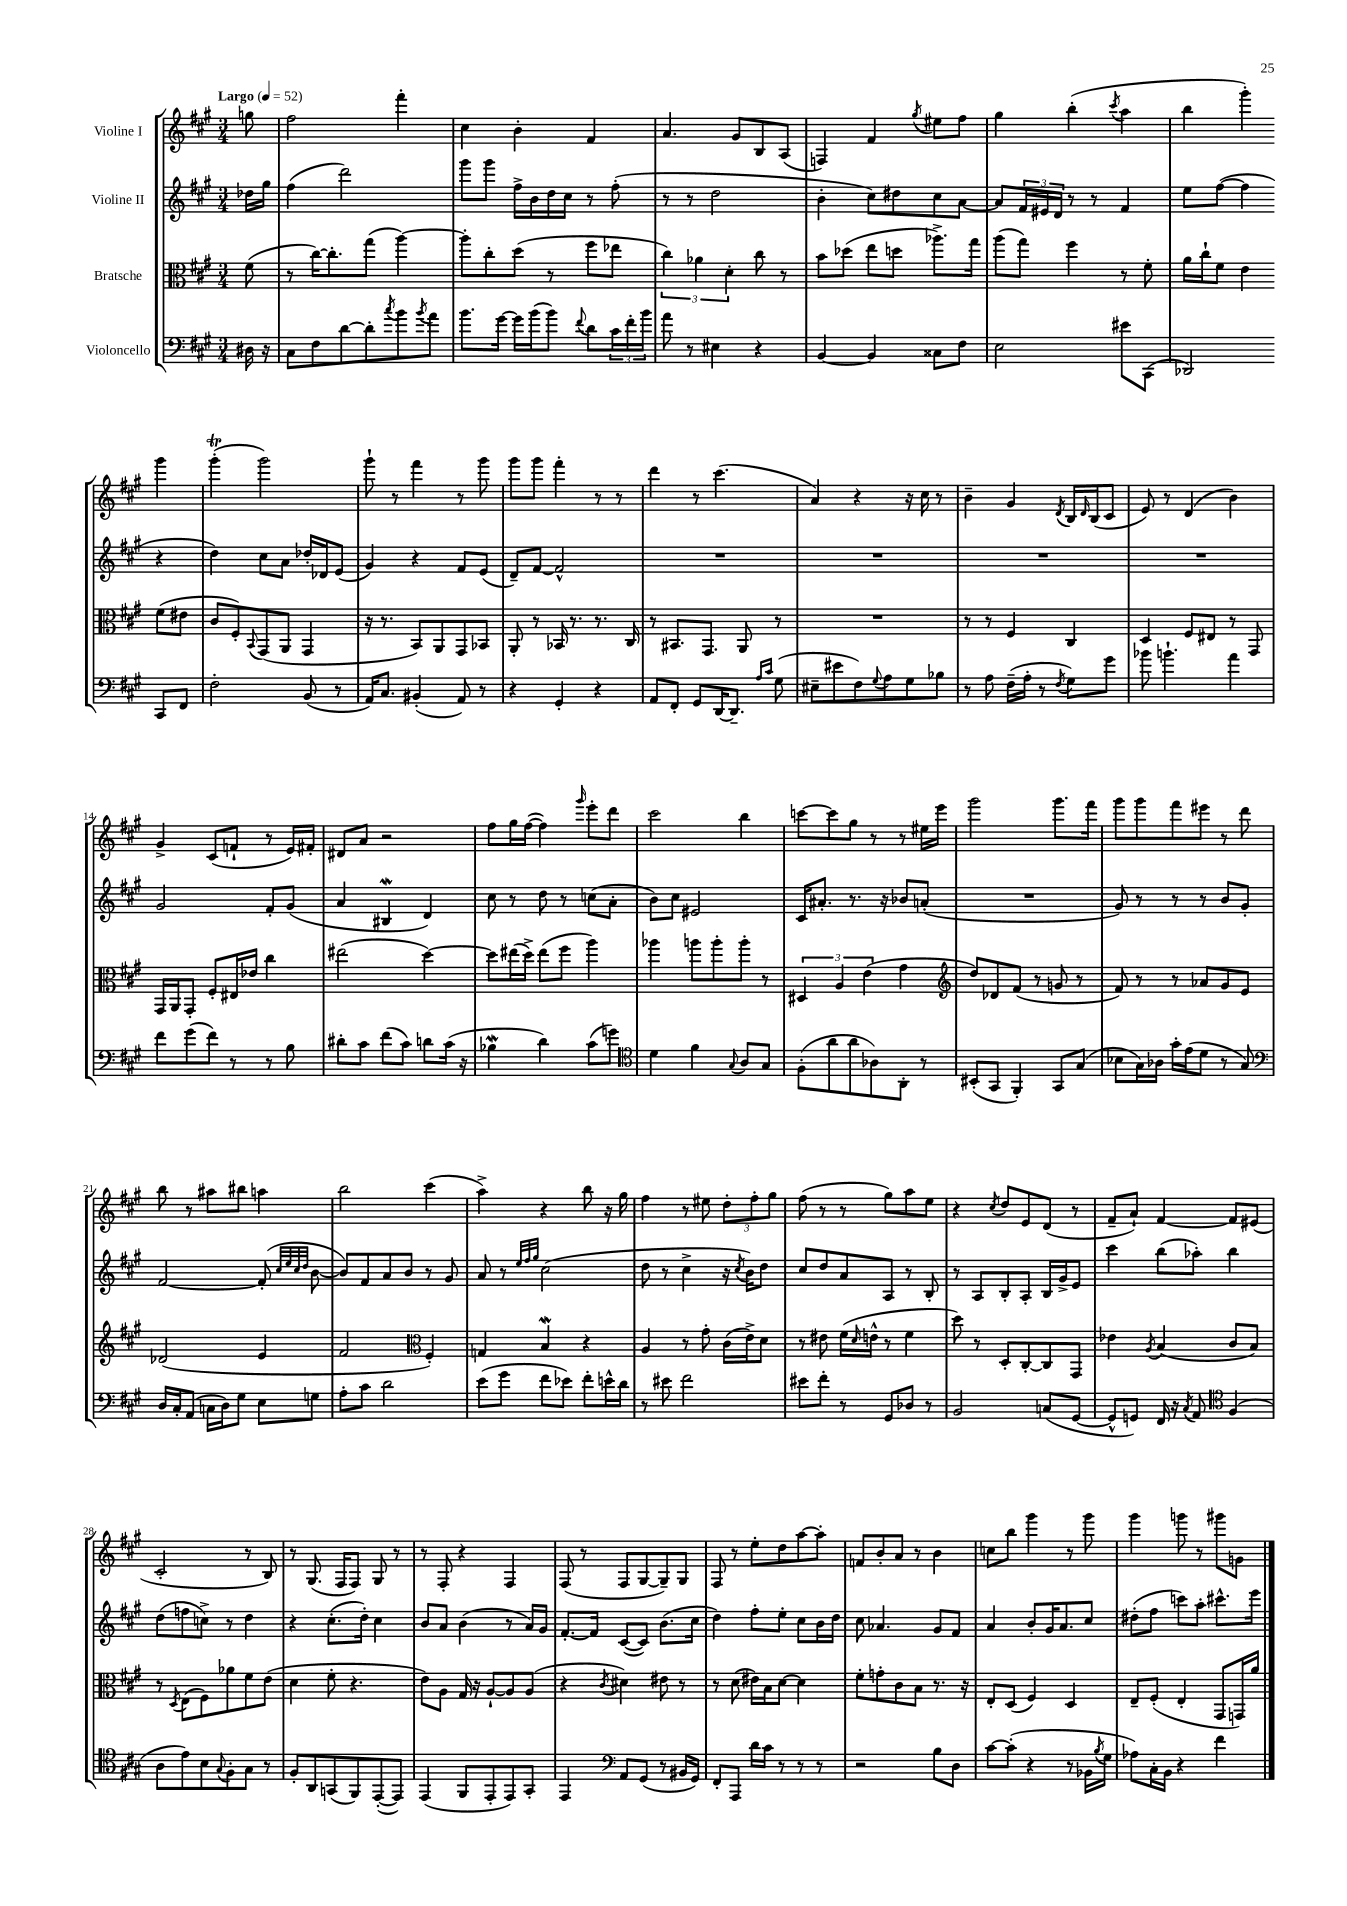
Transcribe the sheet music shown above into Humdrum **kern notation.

**kern	**kern	**kern	**kern
*staff4	*staff3	*staff2	*staff1
*clefF4	*clefC3	*clefG2	*clefG2
*k[f#c#g#]	*k[f#c#g#]	*k[f#c#g#]	*k[f#c#g#]
*M3/4	*M3/4	*M3/4	*M3/4
*MM52	*MM52	*MM52	*MM52
16D#	(8f#	16dd-	8gg
16r	.	16gg#	.
=	=	=	=
8C#	8r	(4ff#	2ff#
8F#	[16cc#)	.	.
.	8.cc#']	.	.
[8d	.	2ddd)	.
8d']	(8gg#	.	.
8qcc#	.	.	.
8b	[4aa)	.	4fff#'
8qb	.	.	.
8a	.	.	.
=	=	=	=
8.b	8aa']	8ggg#	4cc#
.	8cc#'	8ggg#	.
[16g#	.	.	.
16g#]	(8dd	16ff#^	4b'
(16b	.	16b	.
8b)	8r	16dd	.
.	.	16cc#	.
8qqf#	.	.	.
8d	8ff#	8r	4f#
24c#	8ee-	(8ff#'	.
24f#'	.	.	.
24b	.	.	.
=	=	=	=
8a	6cc#)	8r	4.a
8r	.	8r	.
.	6a-	.	.
4E#	.	2dd	.
.	6d'	.	.
.	.	.	8g#
4r	8cc#	.	8B
.	8r	.	(8A
=	=	=	=
[4BB	8b	4b'	4F)
.	(8dd-	.	.
4BB]	8ee	8cc#)	4f#
.	8dd	8dd#	.
.	.	.	8qgg#
8C##	8.aa-^)	8cc#	8ee#
8F#	.	[8a	8ff#
.	16gg#	.	.
=	=	=	=
2E	(8aa	8a]	4gg#
.	8gg#)	24f#	.
.	.	24e#	.
.	.	24d	.
.	4ff#	8r	(4bb'
.	.	8r	.
.	.	.	8qccc#
8e#	8r	4f#	4aa
(8CC#	8f#'	.	.
=	=	=	=
2DD-)	16a	8ee	4bb
.	16cc#`	.	.
.	8f#	([8ff#	.
.	4e	4ff#]	4ggg#')
8CC#	(8f#	4r	4ggg#
8FF#	8e#	.	.
=	=	=	=
2F#'	8c#	4dd)	(4ggg#'
.	8F#')	.	.
.	8qqBB	.	.
.	(8GG#	8cc#	2ggg#)
.	8AA	8a	.
(8BB	4GG#	16dd-'	.
.	.	16d-	.
8r	.	(8e	.
=	=	=	=
16AA)	16r	4g#)	8ggg#`
8.C#	8.r	.	.
.	.	.	8r
(4BB#'	8BB)	4r	4fff#
.	8AA	.	.
8AA)	8GG#	8f#	8r
8r	8BB-	(8e	8ggg#
=	=	=	=
4r	8AA'	8d~)	8ggg#
.	8r	[8f#	8ggg#
4GG#'	16BB-	2f#^^]	4fff#'
.	8.r	.	.
4r	8.r	.	8r
.	.	.	8r
.	16C#	.	.
=	=	=	=
8AA	8r	2.r	4ddd
8FF#'	8.BB#	.	.
8GG#	.	.	8r
.	8.GG#	.	.
[16DD	.	.	(4.ccc#
8.DD~]	.	.	.
.	8AA	.	.
16qqA	.	.	.
16qqc#	.	.	.
(8G#	8r	.	.
=	=	=	=
8E#~	2.r	2.r	4a)
8e#	.	.	.
8F#)	.	.	4r
8qqG#	.	.	.
8A	.	.	.
8G#	.	.	16r
.	.	.	16cc#
8B-	.	.	8r
=	=	=	=
8r	8r	2.r	4b~
8A	8r	.	.
(16F#~	4F#	.	4g#
16A'	.	.	.
8r	.	.	.
8qF#	.	.	8qd
8G#)	4C#	.	16B
.	.	.	16qqd
.	.	.	(16B
8g#	.	.	8c#
=	=	=	=
8b-	4D	2.r	8e)
4.b`	.	.	8r
.	8F#	.	(4d
.	8E#	.	.
4a	8r	.	4b)
.	8GG#	.	.
=	=	=	=
8f#	16GG#	2g#	4g#^
.	16AA	.	.
(8g#	8GG#'	.	.
8f#)	8F#'	.	(8c#
8r	16E#	.	8f`
.	16e-	.	.
8r	4cc#	8f#'	8r
8B	.	(8g#	16e)
.	.	.	16f#'
=	=	=	=
8d#'	(2ee#	4a	8d#
8c#	.	.	8a
(8f#	.	4B#	2r
8c#)	.	.	.
8d	[4dd)	4d)	.
(16c#	.	.	.
16r	.	.	.
=	=	=	=
4B-	8dd]	8cc#	8ff#
.	(16ee#	8r	16gg#
.	16dd^)	.	([16ff#
4d)	(8ee#	8dd	4ff#])
.	8ff#	8r	.
.	.	.	16qqggg#
(8c#	4aa)	(8cc	8eee'
8g)	.	8a'	8ddd
=	=	=	=
*clefC4	*	*	*
4d	4aa-	8b)	2ccc#
.	.	8cc#	.
4f#	8aa	2e#	.
.	8aa'	.	.
8qqG#	.	.	.
8A	8aa'	.	4bb
8G#	8r	.	.
=	=	=	=
(8F#'	6D#	16c#	[8ccc
.	.	8.a#'	.
8a	.	.	8ccc]
.	6A	.	.
8a	.	8.r	8gg#
.	(6e	.	.
8A-)	.	.	8r
.	.	16r	.
8AA'	4g#	8b-	8r
8r	.	(8a'	16ee#
.	.	.	16eee
=	=	=	=
*	*clefG2	*	*
(8BB#'	8dd)	2.r	2ggg#
8GG#	8d-	.	.
4FF#')	(8f#	.	.
.	8r	.	.
8GG#	8g	.	8.ggg#
(8G#	8r	.	.
.	.	.	16fff#
=	=	=	=
8B-	8f#)	8g#)	8ggg#
16G#)	8r	8r	8ggg#
16A-	.	.	.
16g#'	8r	8r	8fff#
(16e	.	.	.
8d	8a-	8r	8eee#
8r	8g#	8b	8r
8G#)	8e	8g#'	8ddd
=	=	=	=
*clefF4	*	*	*
16D	(2d-	[2f#	8bb
16C#'	.	.	.
(8AA	.	.	8r
16C	.	.	8aa#
16D)	.	.	.
8G#	.	.	8bb#
8E	4e	(8f#']	4aa
.	.	32qqcc#	.
.	.	32qqee	.
.	.	32qqcc#	.
.	.	32qqdd	.
8G	.	[8b	.
=	=	=	=
8A'	2f#	8b])	2bb
8c#	.	8f#	.
2d	.	8a	.
.	.	8b	.
*	*clefC3	*	*
.	4F#')	8r	(4ccc#
.	.	8g#	.
=	=	=	=
(8e	4G	8a	4aa^)
8g#	.	8r	.
.	.	32qqee	.
.	.	32qqff#	.
.	.	32qqgg#	.
8f#	4B	(2cc#	4r
8e-)	.	.	.
8f#'	4r	.	8bb
16e^^	.	.	16r
16d	.	.	16gg#
=	=	=	=
8r	4A	8dd	4ff#
8e#	.	8r	.
2f#	8r	4cc#^	8r
.	8g#'	.	8ee#
.	(16c#	16r	12dd'
.	.	8qcc#	.
.	16e^)	16b)	.
.	.	.	12ff#'
.	8d	8dd	.
.	.	.	12gg#
=	=	=	=
8e#	8r	8cc#	(8ff#
8f#'	8e#	8dd	8r
8r	(16f#	8a	8r
.	16qqd	.	.
.	16e^^	.	.
8GG#	8r	8A	8gg#)
8D-	4f#	8r	8aa
8r	.	8B'	8ee
=	=	=	=
2BB	8dd)	8r	4r
.	8r	8A	.
.	.	.	8qcc#
.	8D'	8B'	8dd
.	[8C#'	8A'	8e
(8C	8C#]	16B	(8d
.	.	16g#^	.
[8GG#	8GG#	8e	8r
=	=	=	=
8GG#^^]	4e-	4ccc#	8f#~
8GG)	.	.	8a`)
.	8qA	.	.
16FF#	(4B	(8bb	[4f#
16r	.	.	.
8qC#	.	.	.
8AA	.	8aa-')	.
*clefC4	*	*	*
(4F#	8c#	4bb	8f#]
.	8B)	.	(8e#
=	=	=	=
8A	8r	(8dd	2c#'
.	8qD	.	.
8e)	(8E	8ff	.
8B	8F#)	8cc^)	.
8qqG#	.	.	.
8F#'	8a-	8r	.
8G#	8f#	4dd	8r
8r	(8e	.	8B)
=	=	=	=
8F#'	4d	4r	8r
8AA	.	.	(8.G#
(8GG	8f#'	(8.cc#'	.
.	.	.	16F#
8FF#)	4.r	.	8F#)
.	.	16dd')	.
([8EE'	.	4cc#	8G#
8EE])	.	.	8r
=	=	=	=
(4EE	8e)	8b	8r
.	8A	8a	8F#'
8FF#	16G#	(4b	4r
.	16r	.	.
8EE'	[8A`	.	.
8EE)	8A]	8r	4F#
8GG#'	(8A	16a)	.
.	.	16g#	.
=	=	=	=
4EE	4r	[8.f#'	(8F#
.	.	.	8r
.	.	16f#]	.
*clefF4	*	*	*
.	8qc#	.	.
8AA	4d#)	([8c#	8F#
(8GG#	.	8c#])	[8G#
8r	8e#	(8.b	8G#~])
16BB#	8r	.	8G#
16GG#)	.	16cc#	.
=	=	=	=
8FF#'	8r	4dd)	8F#
8AAA	(8d	.	8r
16d	16e#)	8ff#'	8ee'
16c#	16B	.	.
8r	[8d	8ee'	8dd
8r	4d]	8cc#	[8aa
8r	.	16b	8aa']
.	.	16dd	.
=	=	=	=
2r	8f#'	8cc#	8f
.	8g'	4.a-	8b'
.	8c#	.	8a
.	8B	.	8r
8B	8.r	8g#	4b
8D	.	8f#	.
.	16r	.	.
=	=	=	=
[8c#	8E'	4a	8cc
(8c#']	(8D	.	8bb
4r	4F#)	8b'	4ggg#
.	.	16g#	.
.	.	8.a	.
8r	4D	.	8r
16BB-	.	8cc#	8ggg#
8qB	.	.	.
16G#	.	.	.
=	=	=	=
8A-)	8E~	(8dd#'	4ggg#
16C#'	(8F#'	8ff#	.
16BB	.	.	.
4r	4E'	8ccc)	8ggg
.	.	8aa'	8r
4f#	8GG#	8.ccc#^^	8ggg#
.	16GG)	.	8g
.	16a	16eee	.
==	==	==	==
*-	*-	*-	*-
